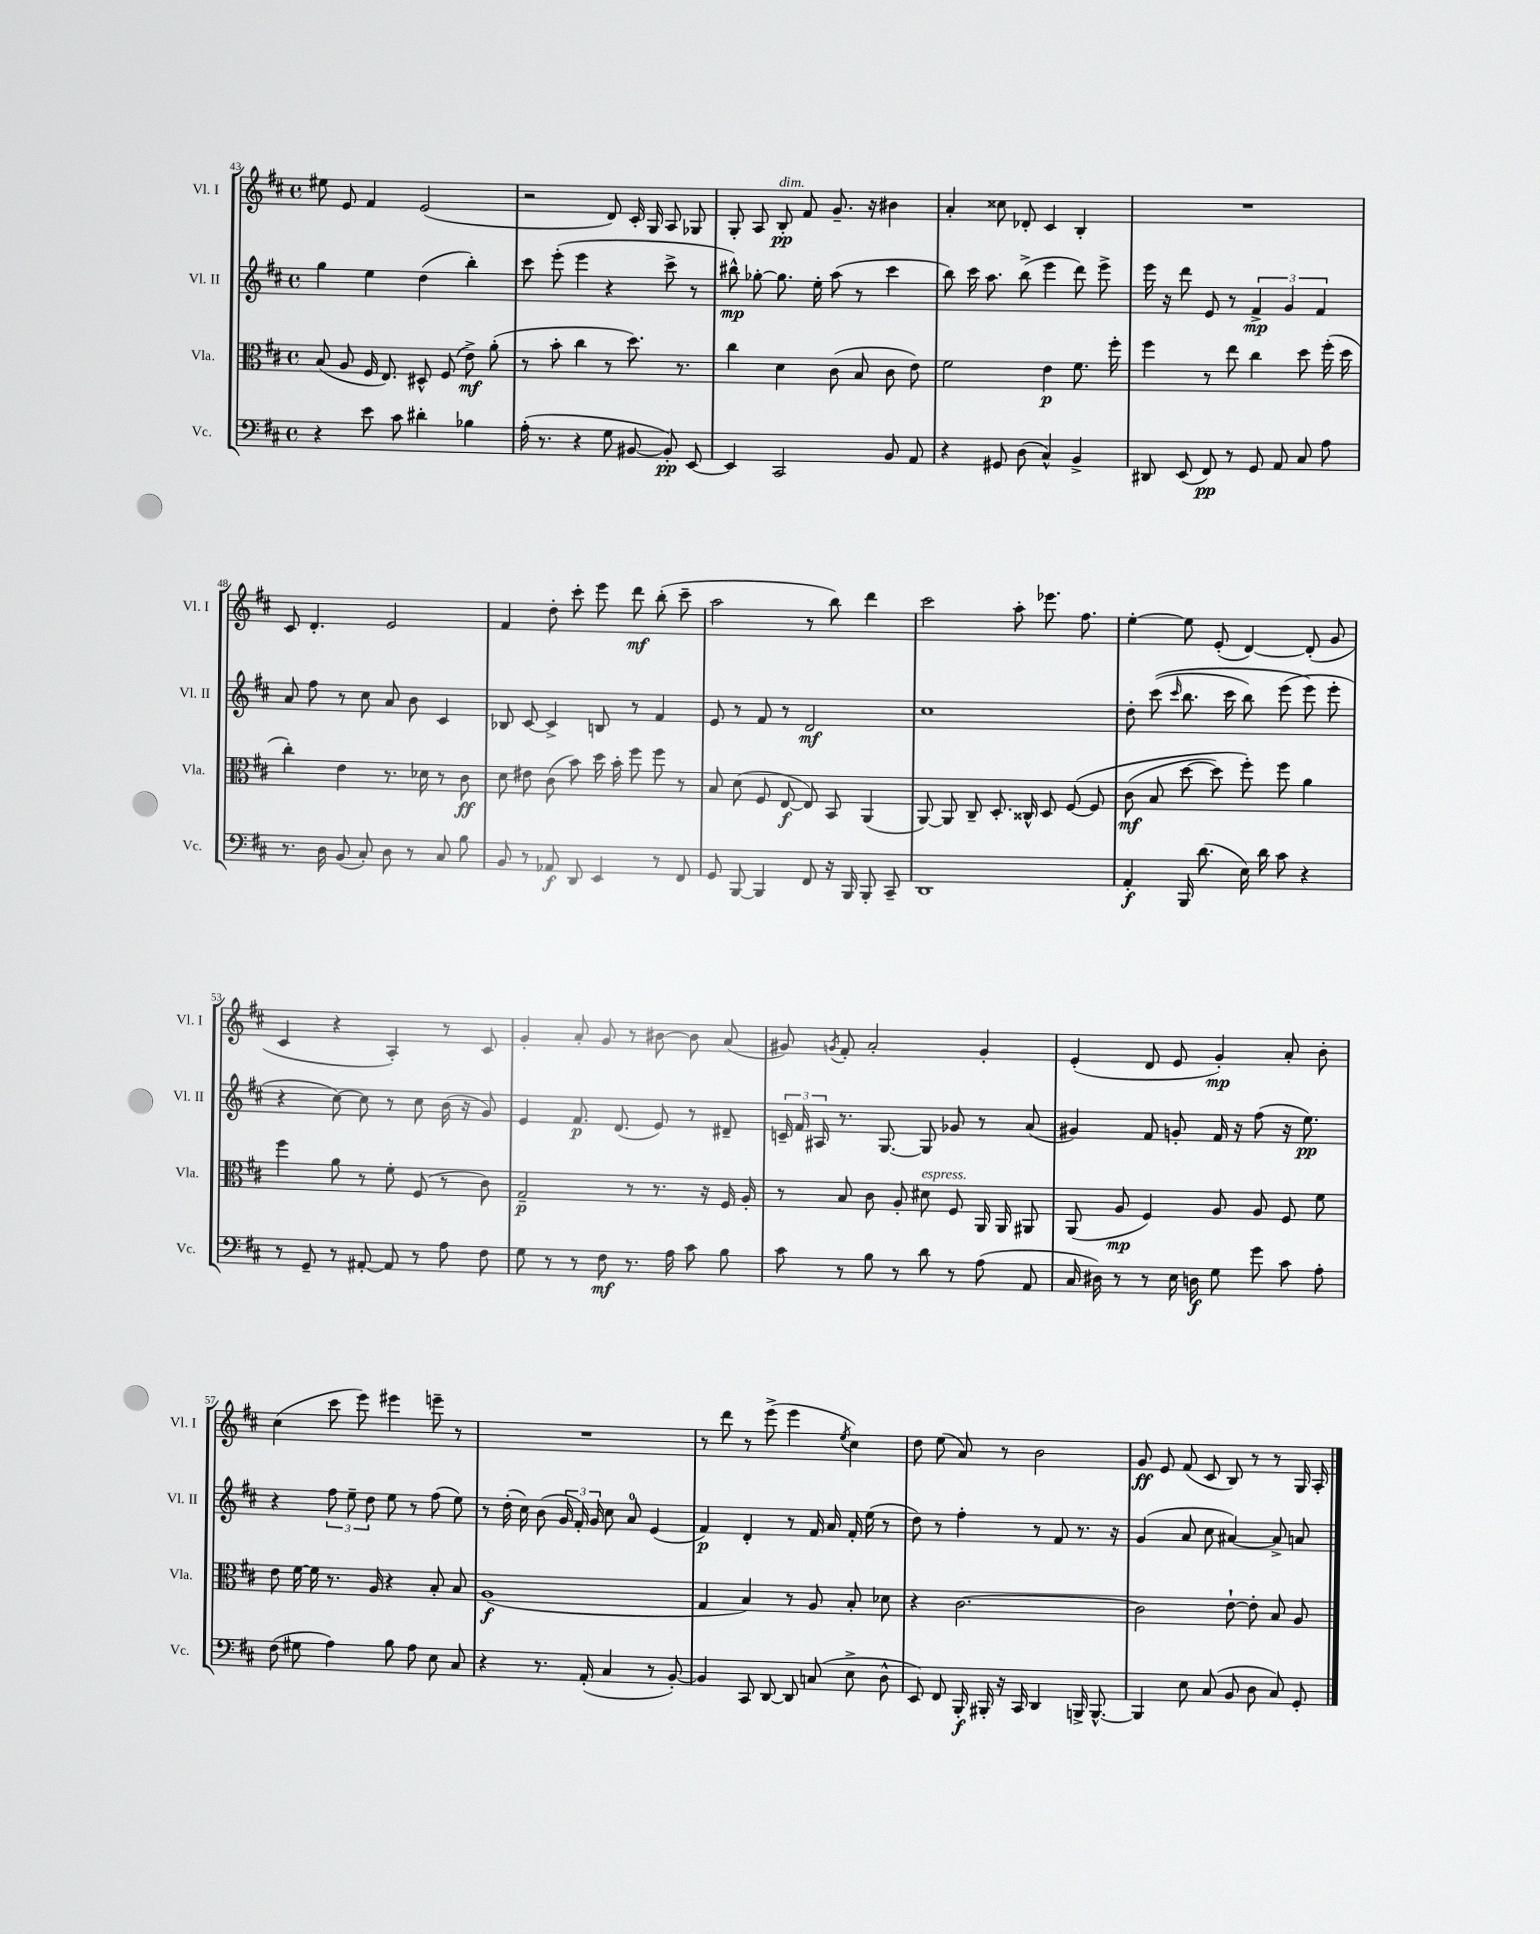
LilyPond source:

<<
\new StaffGroup <<
\new Staff = "s0" \with { instrumentName = "Vl. I" shortInstrumentName = "Vl. I" } {
    \clef treble \key d \major \defaultTimeSignature \time 4/4
    \autoBeamOff eis''8 e'8 fis'4 e'2( |
    r2 d'8) cis'16-. g16 a8 ges8 |
    g8-. a8 b8-.\pp^\markup { \italic "dim." } fis'8 g'8.-- r16 bis'4 |
    a'4-. cisis''8 des'8-. cis'4 b4-. |
    R1 |
    cis'8 d'4.-. e'2 |
    fis'4 d''8-. cis'''8-. e'''8 d'''8\mf b''8-.( cis'''8-- |
    a''2 r8 b''8) d'''4 |
    cis'''2 a''8-. ees'''8. fis''8. |
    e''4~-. e''8 e'8-.( d'4~) d'8-.( g'8 |
    cis'4 r4 a4-.) r8 cis'8 |
    g'4-. a'8-. g'8 r8 bis'8~ bis'8 a'8( |
    gis'8) \acciaccatura { g'8 } fis'8-. a'2-. g'4-. |
    e'4-.( d'8 e'8 g'4-.\mp) a'8-. b'8-. |
    cis''4( cis'''8 e'''8) eis'''4 e'''8-- r8 |
    R1 |
    r8 d'''8 r8 e'''8->( e'''4 \acciaccatura { e''8 } cis''4) |
    d''8 e''8( a'8) r8 b'2 |
    g'8\ff e'8 fis'8( cis'8 b8) r8 r8 g16 a16-. \bar "|." |
}
\new Staff = "s1" \with { instrumentName = "Vl. II" shortInstrumentName = "Vl. II" } {
    \clef treble \key d \major \defaultTimeSignature \time 4/4
    \autoBeamOff g''4 e''4 d''4( b''4-.) |
    cis'''8 e'''8-.( e'''4 r4 cis'''8-> r8 |
    bis''8-^\mp) ges''8~-. ges''8. e''16-. a''8( r8 cis'''4 |
    b''8) cis'''16 a''8. b''8->( e'''4 d'''8) e'''8-> |
    e'''16 r16 d'''8 e'8 r8 \tuplet 3/2 { fis'4->\mp g'4 fis'4 } |
    a'8 fis''8 r8 cis''8 a'8 b'8 cis'4 |
    bes8 cis'8~ cis'4-> b8 r8 fis'4 |
    e'8 r8 fis'8 r8 d'2\mf |
    cis''1 |
    d''8-. cis'''8(\( \grace { cis'''16 } b''8. cis'''16 b''8) e'''8( e'''8\) e'''8-. |
    r4 cis''8~) cis''8 r8 cis''8 b'16( r16 g'8) |
    e'4 fis'8.\p d'8.( e'8) r8 dis'8-- |
    \tuplet 3/2 { c'16-- fis'16 ais16 } r8. g8.~ g8 ges'8 r8 a'8( |
    gis'4) fis'8 g'8-. fis'16 r16 fis''8( r16 e''8.\pp) |
    r4 \tuplet 3/2 { fis''8 e''8-- d''8 } e''8 r8 fis''8( e''8) |
    r8 d''16-.( cis''16) b'8( \tuplet 3/2 { g'16 fis'16-.) g'16 } cis''8 a'8-0 e'4( |
    fis'4\p) d'4-. r8 fis'16 a'16 fis'16-. e''16( r8 |
    d''8) r8 fis''4-. r8 fis'8 r8. r16 |
    g'4( a'8 cis''8 ais'4~) ais'8-> a'8 \bar "|." |
}
\new Staff = "s2" \with { instrumentName = "Vla." shortInstrumentName = "Vla." } {
    \clef alto \key d \major \defaultTimeSignature \time 4/4
    \autoBeamOff b8( a8 fis16 e8.) dis8-^ fis8( e'8->\mf) a'8-.( |
    r8 b'8-. cis''4 r8 d''8.) r8. |
    cis''4 d'4 cis'8( b8 cis'8 e'8) |
    fis'2 e'4\p fis'8. fis''16-. |
    fis''4 r8 e''8 cis''4 d''8 fis''16-.( d''16 |
    cis''4-.) e'4 r8. des'16 r8 cis'8\ff |
    d'8 eis'8 cis'8( b'8) d''16 b'16-. fis''8 fis''8 r8 |
    b8 d'8( fis8 e8~\f e8) b,8 a,4( |
    a,8~) a,8 cis8-- d8.-. cisis16-^ d8 fis8~\( fis8 |
    cis'8\mf( b8 d''8~ d''8) fis''8-.\) fis''8 a'4 |
    fis''4 a'8 r8 fis'8-. fis8( r8 cis'8) |
    g2--\p r8 r8. r16 fis16 a16-. |
    r8 b8 cis'8 a8-. dis'8^\markup { \italic "espress." } fis8 a,16 a,16 ais,8 |
    a,8( a8\mp fis4) a8 a8 fis8 fis'8 |
    e'8 fis'16~ fis'16 r8. a16 r4 b8-. b8 |
    a1\f( |
    g4 b4) r8 a8 b8-. des'8 |
    r4 cis'2.~ |
    cis'2 e'8~-! e'8-. b8 a8 \bar "|." |
}
\new Staff = "s3" \with { instrumentName = "Vc." shortInstrumentName = "Vc." } {
    \clef bass \key d \major \defaultTimeSignature \time 4/4
    \autoBeamOff r4 e'8 cis'8 dis'4-. bes4 |
    a16-.( r8. r4 g8 bis,8~ bis,8-.\pp) e,8~ |
    e,4 cis,2 b,8 a,8 |
    r4 gis,8 d8( cis4-^) b,4-> |
    dis,8 e,8( fis,8\pp) r8 g,8 a,8 cis8 a8 |
    r8. d16 b,8( cis8-.) d8 r8 cis8 b8 |
    b,8 r8 aes,8\f d,8 e,4 r8 fis,8 |
    g,8 b,,8~ b,,4 fis,8 r16 b,,16 b,,8-. cis,8-- |
    d,1 |
    a,4-.\f b,,16 d'8.( e16) d'16 cis'8 r4 |
    r8 g,8-- r8 ais,8~-. ais,8 r8 a8 fis8 |
    g8 r8 r8 fis8\mf r8. a16 cis'8 b8 |
    cis'8 r8 b8 r8 d'8 r8 a8( a,8 |
    cis16 dis16) r8 r8 e16 d16\f g8 g'8 cis'8 a8-. |
    fis8( gis8 a4) b8 a8 e8 cis8 |
    r4 r8. a,16-.( cis4 r8 b,8~-.) |
    b,4 cis,8 d,8~ d,8 c8( e8-> d8-^ |
    e,8) fis,8 b,,16-.\f bis,,16-. r16 cis,16 d,4 b,,16-> b,,8.~-^ |
    b,,4 e8 cis8( b,8 d8 cis8) g,8-. \bar "|." |
}
>>
>>
\layout { \context { \Score currentBarNumber = #43 } }
